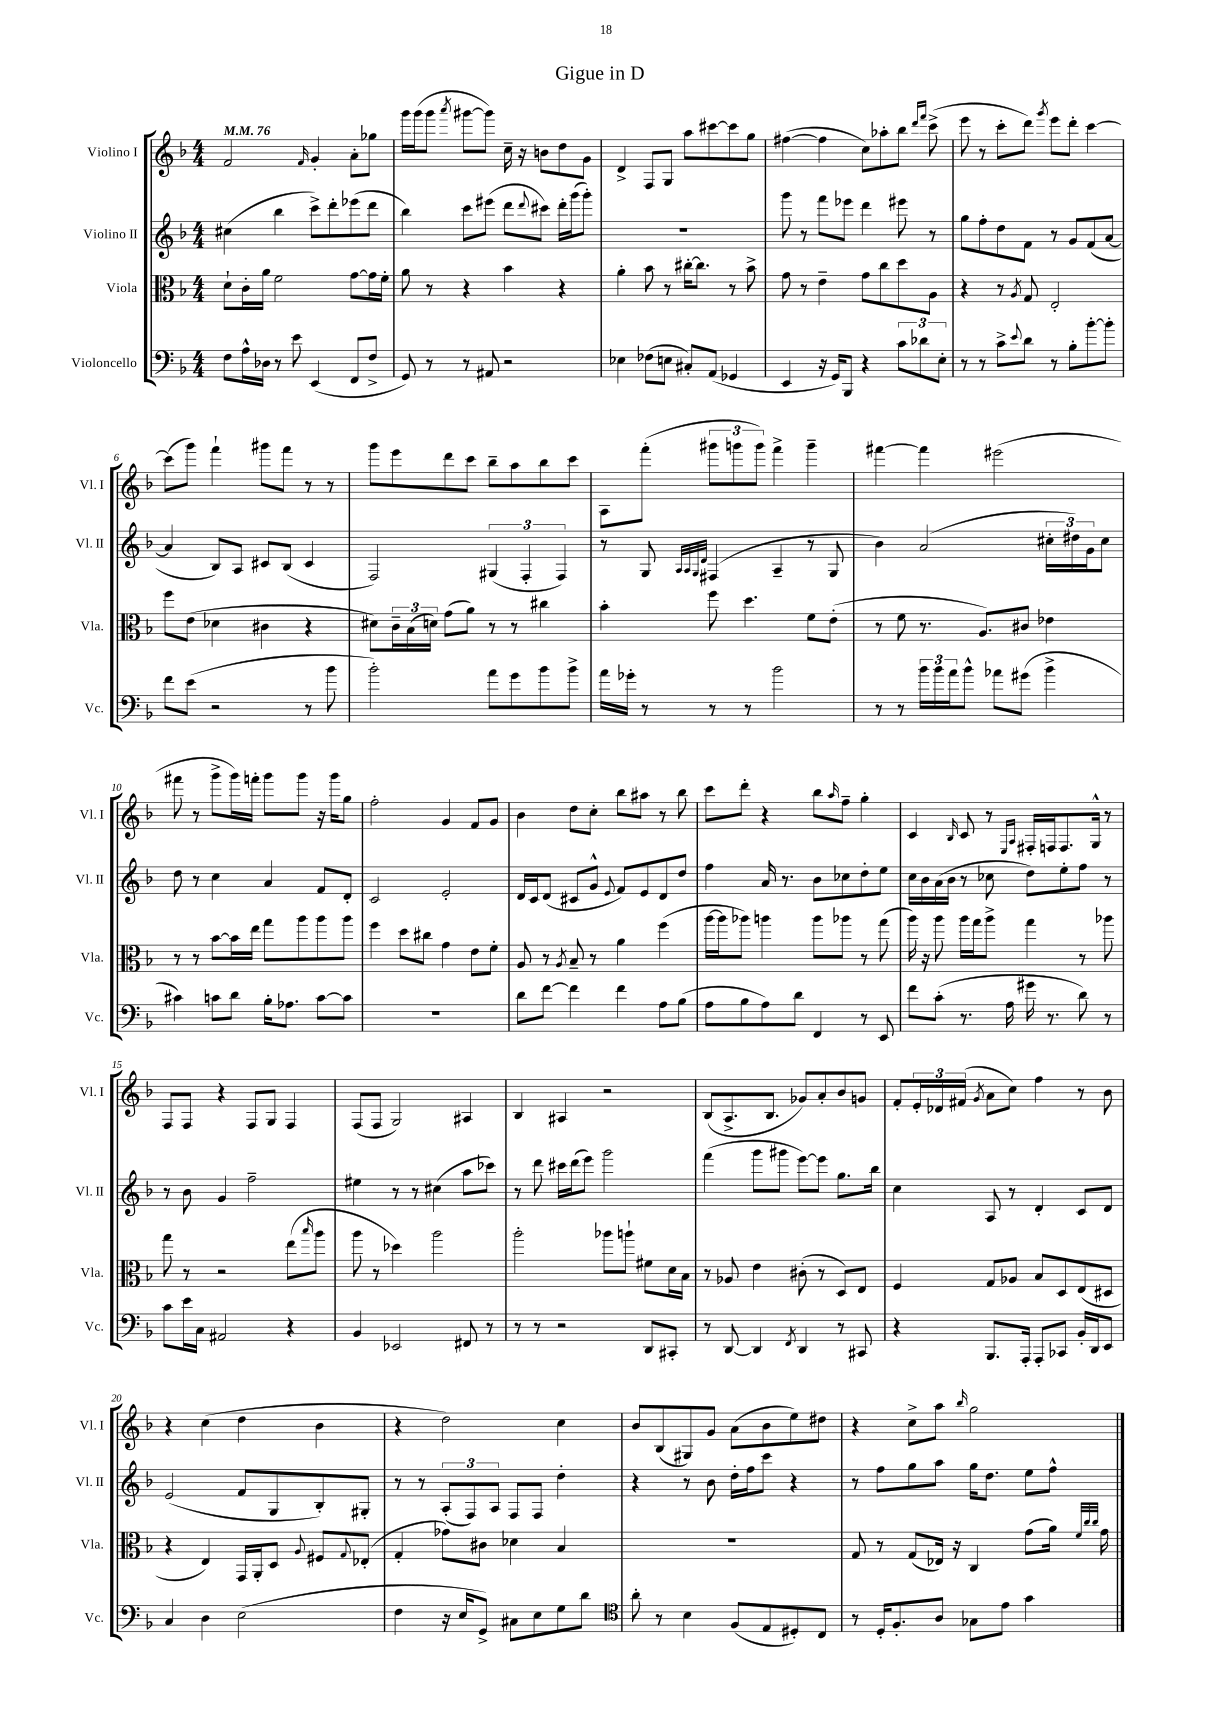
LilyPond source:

\header { title = "Gigue in D" }
<<
\new StaffGroup <<
\new Staff = "s0" \with { instrumentName = "Violino I" shortInstrumentName = "Vl. I" } {
    \clef treble \key f \major \numericTimeSignature \time 4/4 \tempo 4 = 76
    f'2 \grace { f'16 } g'4-. a'8-. ges''8 |
    g'''16 g'''16( g'''8 \acciaccatura { a'''8 } gis'''8~ gis'''8) c''16-- r16 b'8 d''8 g'8 |
    d'4-> f8 g8 a''8 cis'''8~ cis'''8 g''8 |
    fis''4~( fis''4 c''8) aes''8-. bes''8 \grace { d'''16 f'''16 } c'''8->( |
    e'''8 r8 c'''8-. d'''8) \acciaccatura { g'''8 } e'''8 d'''8-. c'''4~ |
    c'''8( g'''8) f'''4-! gis'''8 f'''8 r8 r8 |
    g'''8 e'''8 d'''8 c'''8 bes''8-- a''8 bes''8 c'''8 |
    a8 f'''8-.( \tuplet 3/2 { gis'''8 g'''8 g'''8) } f'''4-> g'''4-- |
    fis'''4~ fis'''4 eis'''2( |
    fis'''8 r8 g'''8-> g'''16) f'''16-. g'''8 g'''8 r16 g'''16 g''8 |
    f''2-. g'4 f'8 g'8 |
    bes'4 d''8 c''8-. bes''8 ais''8 r8 bes''8 |
    c'''8 d'''8-. r4 bes''8 \grace { a''16 } f''8-- g''4-. |
    c'4 \grace { bes16 } c'8 r8 \grace { e16 a16 } fis16-. f16 f8. g16-^ r8 |
    f8 f8 r4 f8 g8 f4 |
    f8( f8 g2) ais4 |
    bes4 ais4 r2 |
    bes8( a8.-> bes8. ges'8) a'8-. bes'8 g'8 |
    f'8-. \tuplet 3/2 { e'16-. des'16 fis'16( } \acciaccatura { g'8 } a'8 c''8) f''4 r8 bes'8 |
    r4 c''4( d''4 bes'4 |
    r4 d''2) c''4 |
    bes'8 bes8( gis8) g'8 a'8( bes'8 e''8) dis''8 |
    r4 c''8-> a''8 \grace { bes''16 } g''2 \bar "|." |
}
\new Staff = "s1" \with { instrumentName = "Violino II" shortInstrumentName = "Vl. II" } {
    \clef treble \key f \major \numericTimeSignature \time 4/4
    cis''4( bes''4 c'''8->) d'''8-. ees'''8( d'''8 |
    bes''4) c'''8 eis'''8( d'''8 \appoggiatura { d'''8 } cis'''8) d'''16-. g'''16( g'''8-.) |
    R1 |
    g'''8 r8 f'''8 ees'''8 d'''4 eis'''8 r8 |
    g''8 f''8-. d''8 f'8 r8 g'8 f'8( a'8~ |
    a'4 bes8) a8 cis'8 bes8( cis'4 |
    f2) \tuplet 3/2 { gis4( f4-. f4) } |
    r8 g8 \grace { a32 a32 g32 d'32 } fis4( a4-- r8 g8 |
    bes'4) a'2( \tuplet 3/2 { cis''16-. dis''16) g'16 } cis''8 |
    d''8 r8 c''4 a'4 f'8 d'8-. |
    c'2 e'2-. |
    d'16 c'16 d'8( cis'8 g'8-^ \appoggiatura { e'8 } f'8) e'8 d'8 d''8 |
    f''4 a'16 r8. bes'8 ces''8 d''8-. e''8 |
    c''16 bes'16 a'16( bes'16 r8 ces''8 d''8) e''8-. f''8 r8 |
    r8 bes'8 g'4 f''2-- |
    eis''4 r8 r8 cis''4( a''8 ces'''8) |
    r8 d'''8 cis'''16 d'''16( e'''8) g'''2 |
    f'''4( g'''8 gis'''8 e'''8~) e'''8 g''8. bes''16 |
    c''4 a8 r8 d'4-. c'8 d'8 |
    e'2( f'8 g8 bes8-.) gis8-. |
    r8 r8 \tuplet 3/2 { a8-.( f8) a8 } f8 f8 d''4-. |
    r4 r8 bes'8 d''16-. f''16 c'''8 r4 |
    r8 f''8 g''8 a''8 g''16 d''8. e''8 f''8-^ \bar "|." |
}
\new Staff = "s2" \with { instrumentName = "Viola" shortInstrumentName = "Vla." } {
    \clef alto \key f \major \numericTimeSignature \time 4/4
    d'8-! c'16-. a'16 f'2 g'8~ g'16 f'16-. |
    a'8 r8 r4 bes'4 r4 |
    a'4-. bes'8 r8 cis''16~-. cis''8. r8 bes'8-> |
    g'8 r8 e'4-- g'8 c''8 d''8 a8 |
    r4 r8 \acciaccatura { a8 } g8 e2-. |
    f''8 e'8( des'4 cis'4 r4 |
    dis'8) \tuplet 3/2 { c'16-- bes16( d'16) } g'8( a'8) r8 r8 cis''4 |
    bes'4-. f''8 d''4. f'8 e'8-.( |
    r8 f'8 r8. a8.) cis'8 ees'4 |
    r8 r8 bes'8~ bes'16 e''16 g''8 a''8 a''8 a''8 |
    f''4 d''8 cis''8 g'4 e'8 f'8-. |
    a8 r8 \acciaccatura { a8 } bes8-- r8 a'4 f''4( |
    a''16~ a''16 aes''8) a''4 a''8 aes''8 r8 g''8( |
    a''16) r16 a''8 a''16 g''16 a''8-> g''4 r8 aes''8 |
    g''8 r8 r2 e''8( \grace { bes''16 } a''8 |
    a''8 r8 des''4) a''2 |
    a''2-. aes''8 a''8-! fis'8 d'16 bes16 |
    r8 aes8 e'4 cis'8-.( r8 d8) e8 |
    f4 g8 aes8 bes8 d8 e8( dis8 |
    r4 e4) g,16 a,16-. d8 \appoggiatura { a8 } fis8 \appoggiatura { g8 } ees8-.( |
    g4-. ges'8) cis'8 des'4 bes4 |
    R1 |
    g8 r8 g8( ees16) r16 c4 g'8( a'16) \grace { f'32 c''32 c''32 } g'16 \bar "|." |
}
\new Staff = "s3" \with { instrumentName = "Violoncello" shortInstrumentName = "Vc." } {
    \clef bass \key f \major \numericTimeSignature \time 4/4
    f8 a16-^ des16 r8 e'8 e,4( f,8 f8-> |
    g,8) r8 r8 ais,8 r2 |
    ees4 fes8( e8 cis8-.) a,8( ges,4 |
    e,4 r16 g,16) bes,,8 r4 \tuplet 3/2 { c'8 des'8 e8-. } |
    r8 r8 c'8-> \appoggiatura { e'8 } d'8 r8 bes8-. bes'8~-. bes'8-. |
    f'8 e'8( r2 r8 bes'8 |
    bes'2-.) a'8 g'8 bes'8 bes'8-> |
    a'16 ges'16-. r8 r8 r8 bes'2 |
    r8 r8 \tuplet 3/2 { bes'16 bes'16 a'16 } bes'8-^ aes'8 gis'8( bes'4-> |
    cis'4) c'8 d'8 bes16-. aes8. c'8~ c'8 |
    R1 |
    d'8 f'8~ f'4 f'4 a8 bes8( |
    a8 bes8 a8) d'8 f,4 r8 e,8 |
    f'8 c'8-.( r8. a16 gis'16 r8. d'8) r8 |
    c'8 e'16 c16 ais,2 r4 |
    bes,4 ees,2 fis,8 r8 |
    r8 r8 r2 d,8 cis,8-. |
    r8 d,8~ d,4 \acciaccatura { f,8 } d,4 r8 cis,8 |
    r4 bes,,8. a,,16-. a,,8-. ces,8 bes,16-. d,16 e,8 |
    c4 d4 e2( |
    f4 r16 e16 g,8->) cis8 e8 g8 d'8 |
    \clef tenor a'8-. r8 bes4 f8( e8 dis8-.) c8 |
    r8 d16-. f8.-. a8 ges8 e'8 g'4 \bar "|." |
}
>>
>>
